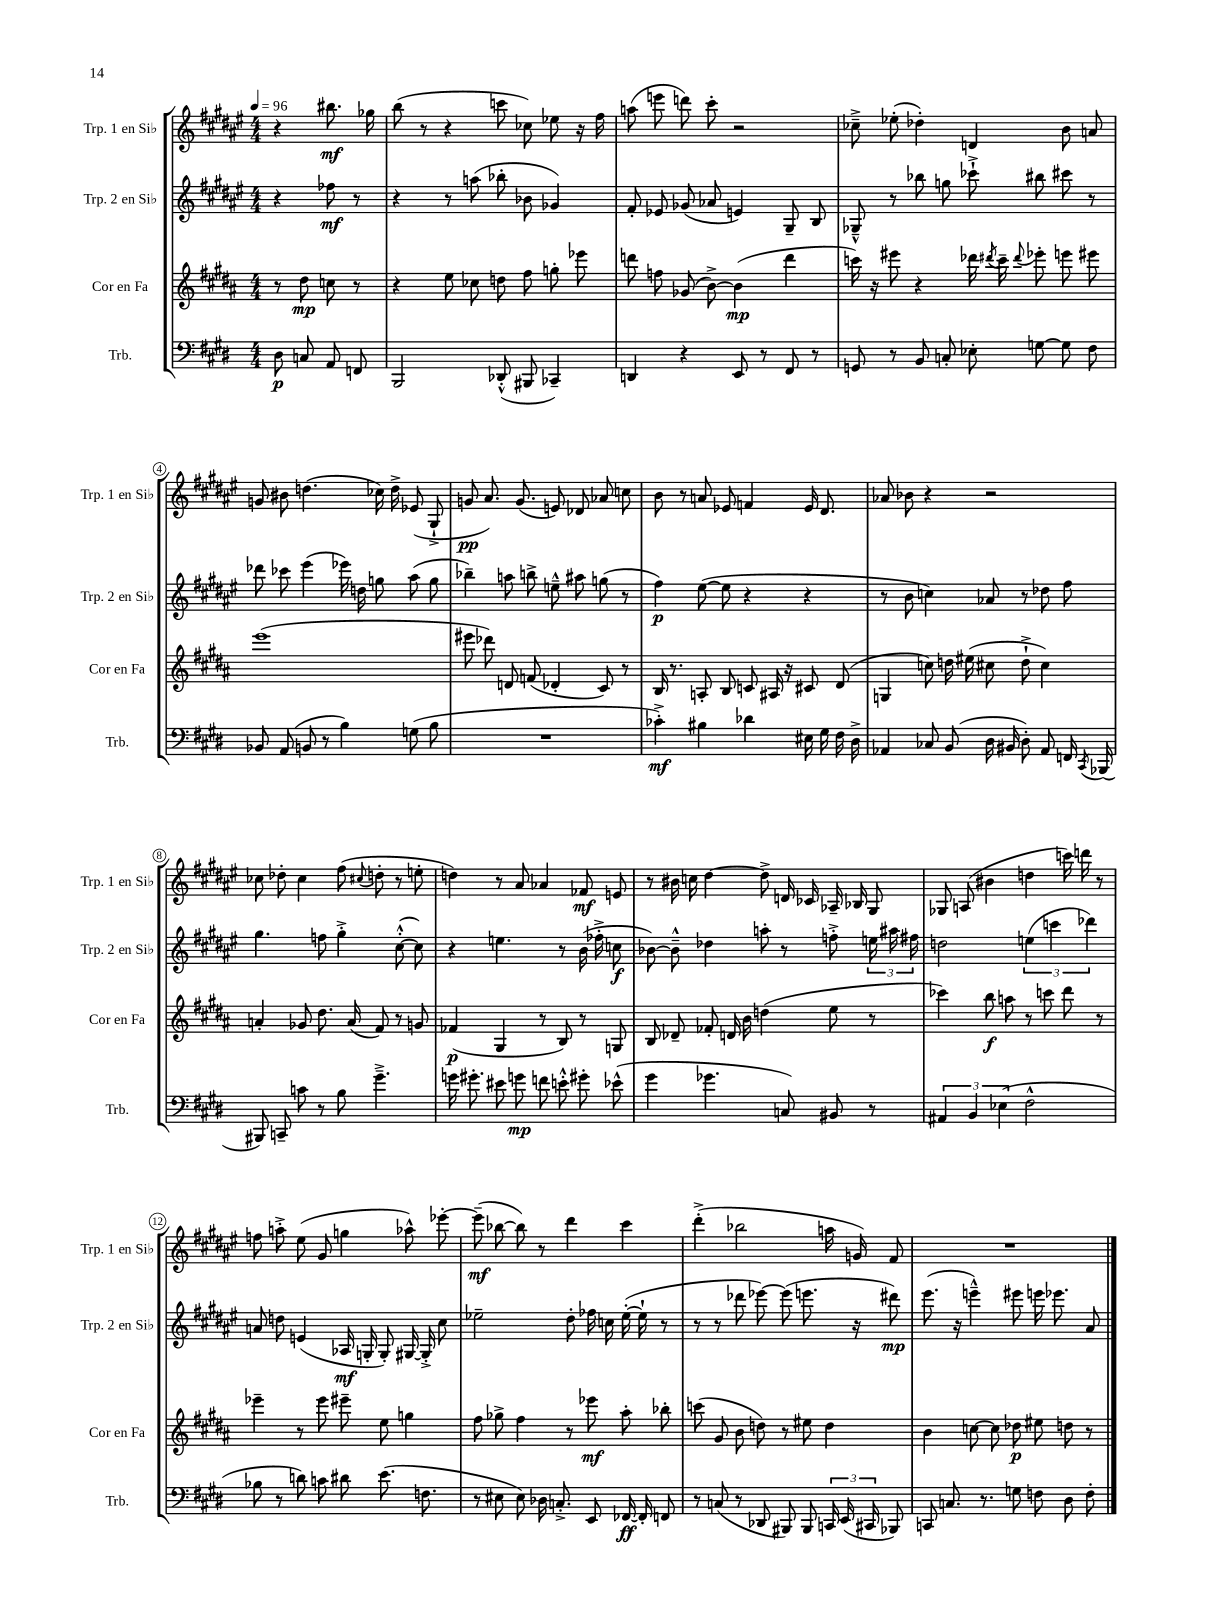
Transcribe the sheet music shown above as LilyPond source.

<<
\new StaffGroup <<
\new Staff = "s0" \with { instrumentName = "Trp. 1 en Sib" shortInstrumentName = "Trp. 1 en Sib" } {
    \clef treble \key fis \major \numericTimeSignature \time 4/4 \partial 2 \tempo 4 = 96
    \autoBeamOff r4 bis''8.\mf ges''16 |
    b''8( r8 r4 c'''8 ces''8) ees''8 r16 fis''16 |
    a''8( e'''8 d'''8) cis'''8-. r2 |
    ces''8---> ees''8-.( des''4-.) d'4 b'8 a'8 |
    g'8 bis'8 d''4.( ces''16) d''16-> ees'8( gis8-!-> |
    g'8\pp ais'8.) g'8.( e'8) des'8 aes'8 c''8 |
    b'8 r8 a'8 ees'8 f'4 ees'16 dis'8. |
    aes'8 bes'8 r4 r2 |
    ces''8 des''8-. ces''4 fis''8( \appoggiatura { cis''8 } d''8-. r8 e''8-. |
    d''4) r8 ais'8 aes'4 fes'8\mf e'8 |
    r8 bis'16 c''16 dis''4~ dis''8-> d'16 ces'16 aes16-- bes16 gis8 |
    ges8 a8( bis'4 d''4 c'''16) d'''16 r8 |
    f''8 a''8-.-> eis''8( gis'8 g''4 aes''8-^) ees'''8~-. |
    ees'''8--\mf( bes''8~ bes''8) r8 dis'''4 cis'''4 |
    dis'''4-.->( bes''2 a''16 g'16) fis'8 |
    R1 \bar "|." |
}
\new Staff = "s1" \with { instrumentName = "Trp. 2 en Sib" shortInstrumentName = "Trp. 2 en Sib" } {
    \clef treble \key fis \major \numericTimeSignature \time 4/4 \partial 2
    \autoBeamOff r4 fes''8\mf r8 |
    r4 r8 a''8( bes''8-. bes'8 ges'4) |
    fis'8-. ees'8 ges'8( aes'8 e'4) gis8-- b8 |
    ges8---^ r8 bes''8 g''8 ces'''8-!-> bis''8 cis'''8 r8 |
    des'''8 ces'''8 eis'''4( ees'''16) d''16 g''8 ais''8( g''8 |
    bes''4--) a''8 b''8-> e''8---^ ais''8 g''8( r8 |
    fis''4\p) eis''8~( eis''8 r4 r4 |
    r8 b'8 c''4) aes'8 r8 des''8 fis''8 |
    gis''4. f''8 gis''4-.-> cis''8~-.-^( cis''8) |
    r4 e''4. r8 b'16( fes''16-.-> c''8\f |
    bes'8~) bes'8---^ des''4 a''8-. r8 f''8-.-> \tuplet 3/2 { e''16 ais''16 fis''16 } |
    d''2 \tuplet 3/2 { e''4( c'''4 des'''4) } |
    a'8 d''8 e'4( aes16\mf g16-. g8-.) gis16~ gis16-.-> cis''8 |
    ees''2-- dis''8-. fes''16 c''16 ees''16~-.( ees''16-! r8 |
    r8 r8 des'''8 ees'''8~) ees'''8( e'''8. r16 dis'''8\mp) |
    eis'''8.( r16 e'''4---^) eis'''8 e'''16 ees'''8. ais'8 \bar "|." |
}
\new Staff = "s2" \with { instrumentName = "Cor en Fa" shortInstrumentName = "Cor en Fa" } {
    \clef treble \key b \major \numericTimeSignature \time 4/4 \partial 2
    \autoBeamOff r8 dis''8\mp c''8 r8 |
    r4 e''8 ces''8 d''8 fis''8 g''8-. ees'''8 |
    d'''8 f''8 ges'8( b'8~->) b'4\mp( d'''4 |
    c'''16) r16 eis'''8 r4 des'''16 \acciaccatura { dis'''8 } c'''16-- \appoggiatura { dis'''8 } ees'''8-. e'''8 eis'''8 |
    e'''1( |
    eis'''8 des'''8) d'8 f'8( des'4-. cis'8) r8 |
    b16 r8. a8-. b8 c'8 ais16 r16 cis'8 dis'8( |
    g4 c''8) d''16 eis''16( cis''8 d''8-!-> cis''4) |
    a'4-. ges'8 dis''8. a'16( fis'8) r8 g'8 |
    fes'4\p( gis4 r8 b8) r8 g8 |
    b8 des'8-- fes'8-. d'16 b'16 d''4( e''8 r8 |
    ces'''4) b''8\f a''8 r8 c'''8 dis'''8 r8 |
    ees'''4-- r8 ees'''8 eis'''8-- e''8 g''4 |
    fis''8 ges''8-> fis''4 r8 ees'''8\mf ais''8-. bes''8-. |
    c'''8( gis'8 b'8 d''8) r8 eis''8 d''4 |
    b'4 c''8~ c''8 des''8\p eis''8 d''8 r8 \bar "|." |
}
\new Staff = "s3" \with { instrumentName = "Trb." shortInstrumentName = "Trb." } {
    \clef bass \key e \major \numericTimeSignature \time 4/4 \partial 2
    \autoBeamOff dis8\p c8 a,8 f,8 |
    b,,2 des,8-.-^( bis,,8 ces,4--) |
    d,4 r4 e,8 r8 fis,8 r8 |
    g,8 r8 b,8 c8-. ees8-. g8~ g8 fis8 |
    bes,8 a,8( b,8 r8 b4) g8( b8 |
    R1 |
    ces'4-.->\mf) bis4 des'4 eis16 gis16 fis16 dis16-> |
    aes,4 ces8 b,8( dis16 bis,16 dis8-.) aes,8 f,16 \acciaccatura { cis,8 } bes,,16( |
    bis,,8) c,8-- c'8 r8 b8 gis'4.---> |
    g'16 gis'8.-. eis'8 g'8\mp f'8 e'8-.-^ gis'8-. ees'8-^( |
    gis'4 ges'4. c8) bis,8 r8 |
    \tuplet 3/2 { ais,4 b,4 ees4( } fis2-^ |
    bes8 r8 d'8) c'8 dis'8 e'8.( f8. |
    r8 eis8 eis8) des16 c8.-.-> e,8 fes,16~\ff fes,16-. f,8 |
    r8 c8( r8 des,8 bis,,8) bis,,8 \tuplet 3/2 { c,16 e,16( cis,16 } bes,,8) |
    c,8 c8. r8. g8 f8 dis8 f8-. \bar "|." |
}
>>
>>
\layout { \context { \Score \override BarNumber.stencil = #(make-stencil-circler 0.1 0.3 ly:text-interface::print) } }
